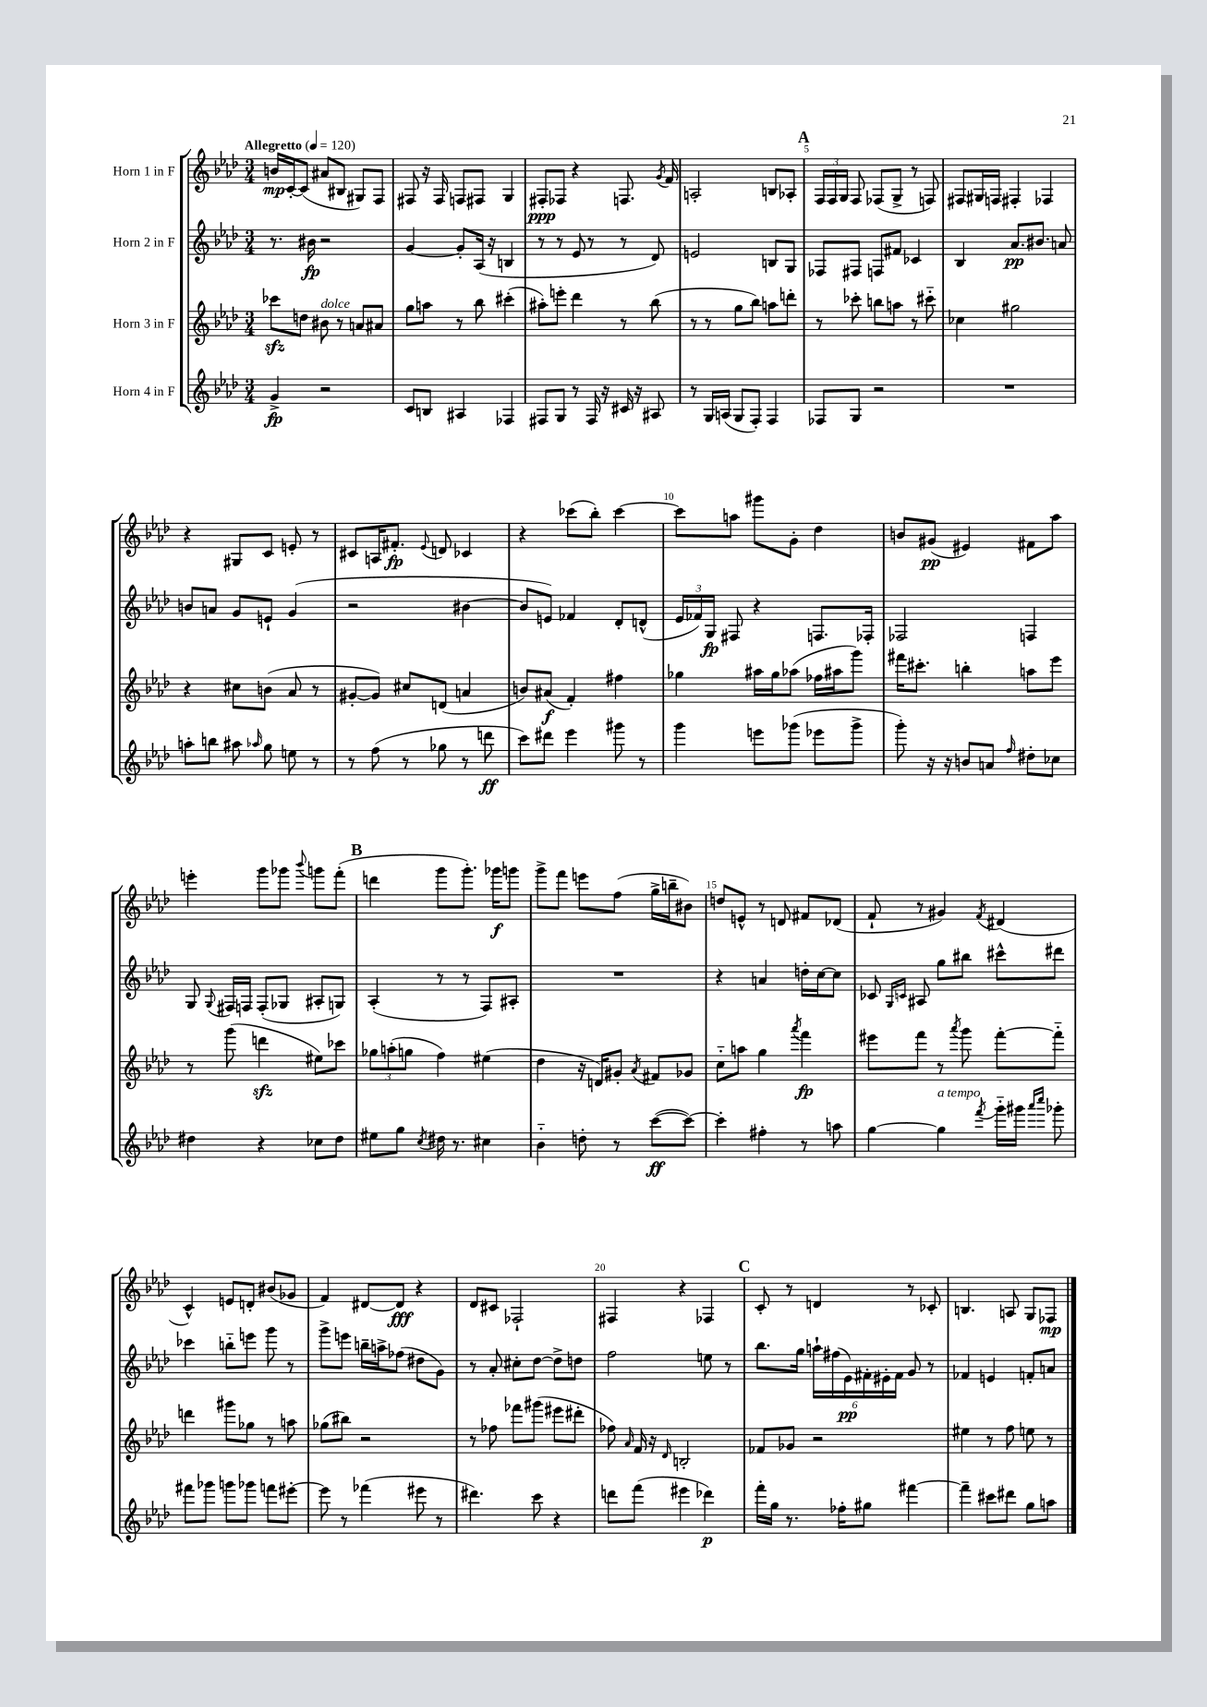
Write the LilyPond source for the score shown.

<<
\new StaffGroup <<
\new Staff = "s0" \with { instrumentName = "Horn 1 in F" } {
    \clef treble \key aes \major \numericTimeSignature \time 3/4 \tempo "Allegretto" 4 = 120
    \autoBeamOff b'16[\mp c'16~-. c'8]( ais'8[ bis8] gis8[) f8] |
    fis8 r16 fis16 f8[ fis8] g4 |
    fis8[-.\ppp fes8] r4 f8. \acciaccatura { g'8 } f'16 |
    a2-. b8[ aes8]-. |
    \mark \markup { \bold "A" } \tuplet 3/2 { f16[ f16 g16] } f8 fes8[( g8]-> r8 f8) |
    fis8[ gis16 f16] fis4-. fes4 |
    r4 gis8[ c'8] e'8-. r8 |
    cis'8[ a16 fis'8.]-.\fp \appoggiatura { ees'8 } d'8 ces'4 |
    r4 ces'''8[( bes''8]-.) ces'''4~ |
    ces'''8[ a''8] gis'''8[ g'8]-. des''4 |
    b'8[ gis'8]\pp( eis'4) fis'8[ aes''8] |
    e'''4-. g'''8[ ges'''8] \appoggiatura { bes'''8 } g'''8[ f'''8]-.( |
    \mark \markup { \bold "B" } d'''4 g'''8[ g'''8.]-.) ges'''16[\f g'''8] |
    g'''8[-> f'''8] e'''8[ f''8]( g''16[-> b''16-- bis'8]) |
    d''8[ e'8]-^ r8 d'8 fis'8[ des'8]( |
    f'8-! r8 gis'4) \acciaccatura { f'8 } dis'4( |
    c'4-^) e'8[ d'8]-. bis'8[( ges'8] |
    f'4) dis'8[~ dis'8]\fff r4 |
    des'8[ cis'8] fes2-! |
    fis4 r4 fes4 |
    \mark \markup { \bold "C" } c'8-. r8 d'4 r8 ces'8-. |
    b4. a8 g8[ fes8]\mp \bar "|." |
}
\new Staff = "s1" \with { instrumentName = "Horn 2 in F" } {
    \clef treble \key aes \major \numericTimeSignature \time 3/4
    \autoBeamOff r8. bis'16\fp r2 |
    g'4~ g'8[-. aes16]( r16 b4 |
    r8 r8 ees'8 r8 r8 des'8) |
    e'2 b8[ g8] |
    \mark \markup { \bold "A" } fes8[ fis8] f8[ fis'8] ces'4 |
    bes4 aes'8.[\pp bis'8.] a'8 |
    b'8[ a'8] g'8[ e'8]-! g'4( |
    r2 bis'4~ |
    bis'8[ e'8]) fes'4 des'8[-. d'8]-^( |
    \tuplet 3/2 { ees'16[ fes'16) g16]\fp } fis8 r4 f8.[ fes16]-. |
    fes2 f4 |
    g8 \appoggiatura { g8 } fis16[ f16] f8[-.( ges8] ais8[-. g8]) |
    \mark \markup { \bold "B" } aes4-.( r8 r8 f8[) ais8]-. |
    R2. |
    r4 a'4 d''16[-. c''16~ c''8] |
    ces'8 \grace { g16[ c'16] } ais8 g''8[ bis''8] cis'''8[-^ dis'''8] |
    ces'''4 b''8[-_ e'''8] g'''8 r8 |
    g'''8[-> e'''8] b''16[-- a''16-> fes''8]( dis''8[ g'8]) |
    r8 aes'8-. cis''8[-. des''8]~ des''8[-> d''8] |
    f''2 e''8 r8 |
    \mark \markup { \bold "C" } bes''8.[ g''16] \tuplet 6/4 { a''16[-! fis''16( ees'16\pp) fis'16-. eis'16-. fis'16] } g'8 r8 |
    fes'4 e'4 f'8[-. a'8] \bar "|." |
}
\new Staff = "s2" \with { instrumentName = "Horn 3 in F" } {
    \clef treble \key aes \major \numericTimeSignature \time 3/4
    \autoBeamOff ces'''8[\sfz d''8] bis'8^\markup { \italic "dolce" } r8 a'8[ ais'8] |
    g''8[ a''8] r8 bes''8 cis'''4-.( |
    ais''8[-.) e'''8]-. des'''4 r8 bes''8( |
    r8 r8 g''8[ bes''8]) a''8[ d'''8]-. |
    \mark \markup { \bold "A" } r8 ces'''8-. b''8[ a''8] r8 cis'''8-_ |
    ces''4 gis''2 |
    r4 cis''8[ b'8]( aes'8 r8 |
    gis'8[~-. gis'8]) cis''8[ d'8]( a'4 |
    b'8[) ais'8]\f( f'4-.) fis''4 |
    ges''4 ais''16[ ges''16 aes''8]( fes''16[ ais''16 g'''8]) |
    fis'''16[ cis'''8.]-. b''4-. a''8[ ees'''8] |
    r8 g'''8( d'''4\sfz eis''8[) ces'''8] |
    \mark \markup { \bold "B" } \tuplet 3/2 { ges''8[ a''8-.( g''8] } f''4) eis''4( |
    des''4 r16 d'16[) gis'8]-. \acciaccatura { aes'8 } fis'8[ ges'8] |
    c''8[-_ a''8] g''4 \acciaccatura { aes'''8 } f'''4\fp |
    eis'''8[ f'''8] r8 \acciaccatura { aes'''8 } g'''8 f'''8[~-. f'''8]-_ |
    d'''4 gis'''8[ ges''8] r8 a''8 |
    ges''8[( bis''8]) r2 |
    r8 fes''8 fes'''8[ gis'''8]( eis'''8[ dis'''8]-. |
    fes''8) \grace { aes'16 } f'16 r16 \grace { des'16 } b2-. |
    \mark \markup { \bold "C" } fes'8[ ges'8] r2 |
    eis''4 r8 f''8 e''8 r8 \bar "|." |
}
\new Staff = "s3" \with { instrumentName = "Horn 4 in F" } {
    \clef treble \key aes \major \numericTimeSignature \time 3/4
    \autoBeamOff g'4->\fp r2 |
    c'8[ b8] ais4 fes4 |
    fis8[ g8] r8 fis16 r16 cis'16 r16 ais8 |
    r8 g16[ a16]( g8[ f8]-.) f4 |
    \mark \markup { \bold "A" } fes8[ g8] r2 |
    R2. |
    a''8[-. b''8] ais''8 \grace { aes''16 } g''8 e''8 r8 |
    r8 f''8( r8 ges''8 r8 d'''8\ff |
    c'''8[) dis'''8] ees'''4 gis'''8 r8 |
    g'''4 e'''8[ ges'''8]( ees'''8[ ges'''8]-> |
    g'''8-.) r16 r16 b'8[ a'8] \grace { f''16 } dis''8[-. ces''8] |
    dis''4 r4 ces''8[ dis''8] |
    \mark \markup { \bold "B" } eis''8[ g''8] \acciaccatura { c''8 } dis''16 r8. cis''4 |
    bes'4-_ d''8-. r8 c'''8[~\ff( c'''8]~) |
    c'''4-. fis''4-. r8 a''8 |
    g''4~ g''4^\markup { \italic "a tempo" } \acciaccatura { f'''8 } g'''16[-_ gis'''16] \grace { aes'''16[ c''''16] } ges'''8-. |
    fis'''8[ ges'''8] g'''8[ ges'''8] f'''8[ eis'''8]~-. |
    eis'''8 r8 fes'''4( eis'''8 r8 |
    dis'''4.) c'''8 r4 |
    d'''8[ f'''8]( eis'''4 des'''4\p) |
    \mark \markup { \bold "C" } f'''16[-. g''16] r8. fes''16[-. gis''8] fis'''4~ |
    fis'''4-- cis'''8[ dis'''8] g''8[ a''8] \bar "|." |
}
>>
>>
\layout { \context { \Score \override BarNumber.break-visibility = ##(#f #t #t) barNumberVisibility = #(every-nth-bar-number-visible 5) } }
